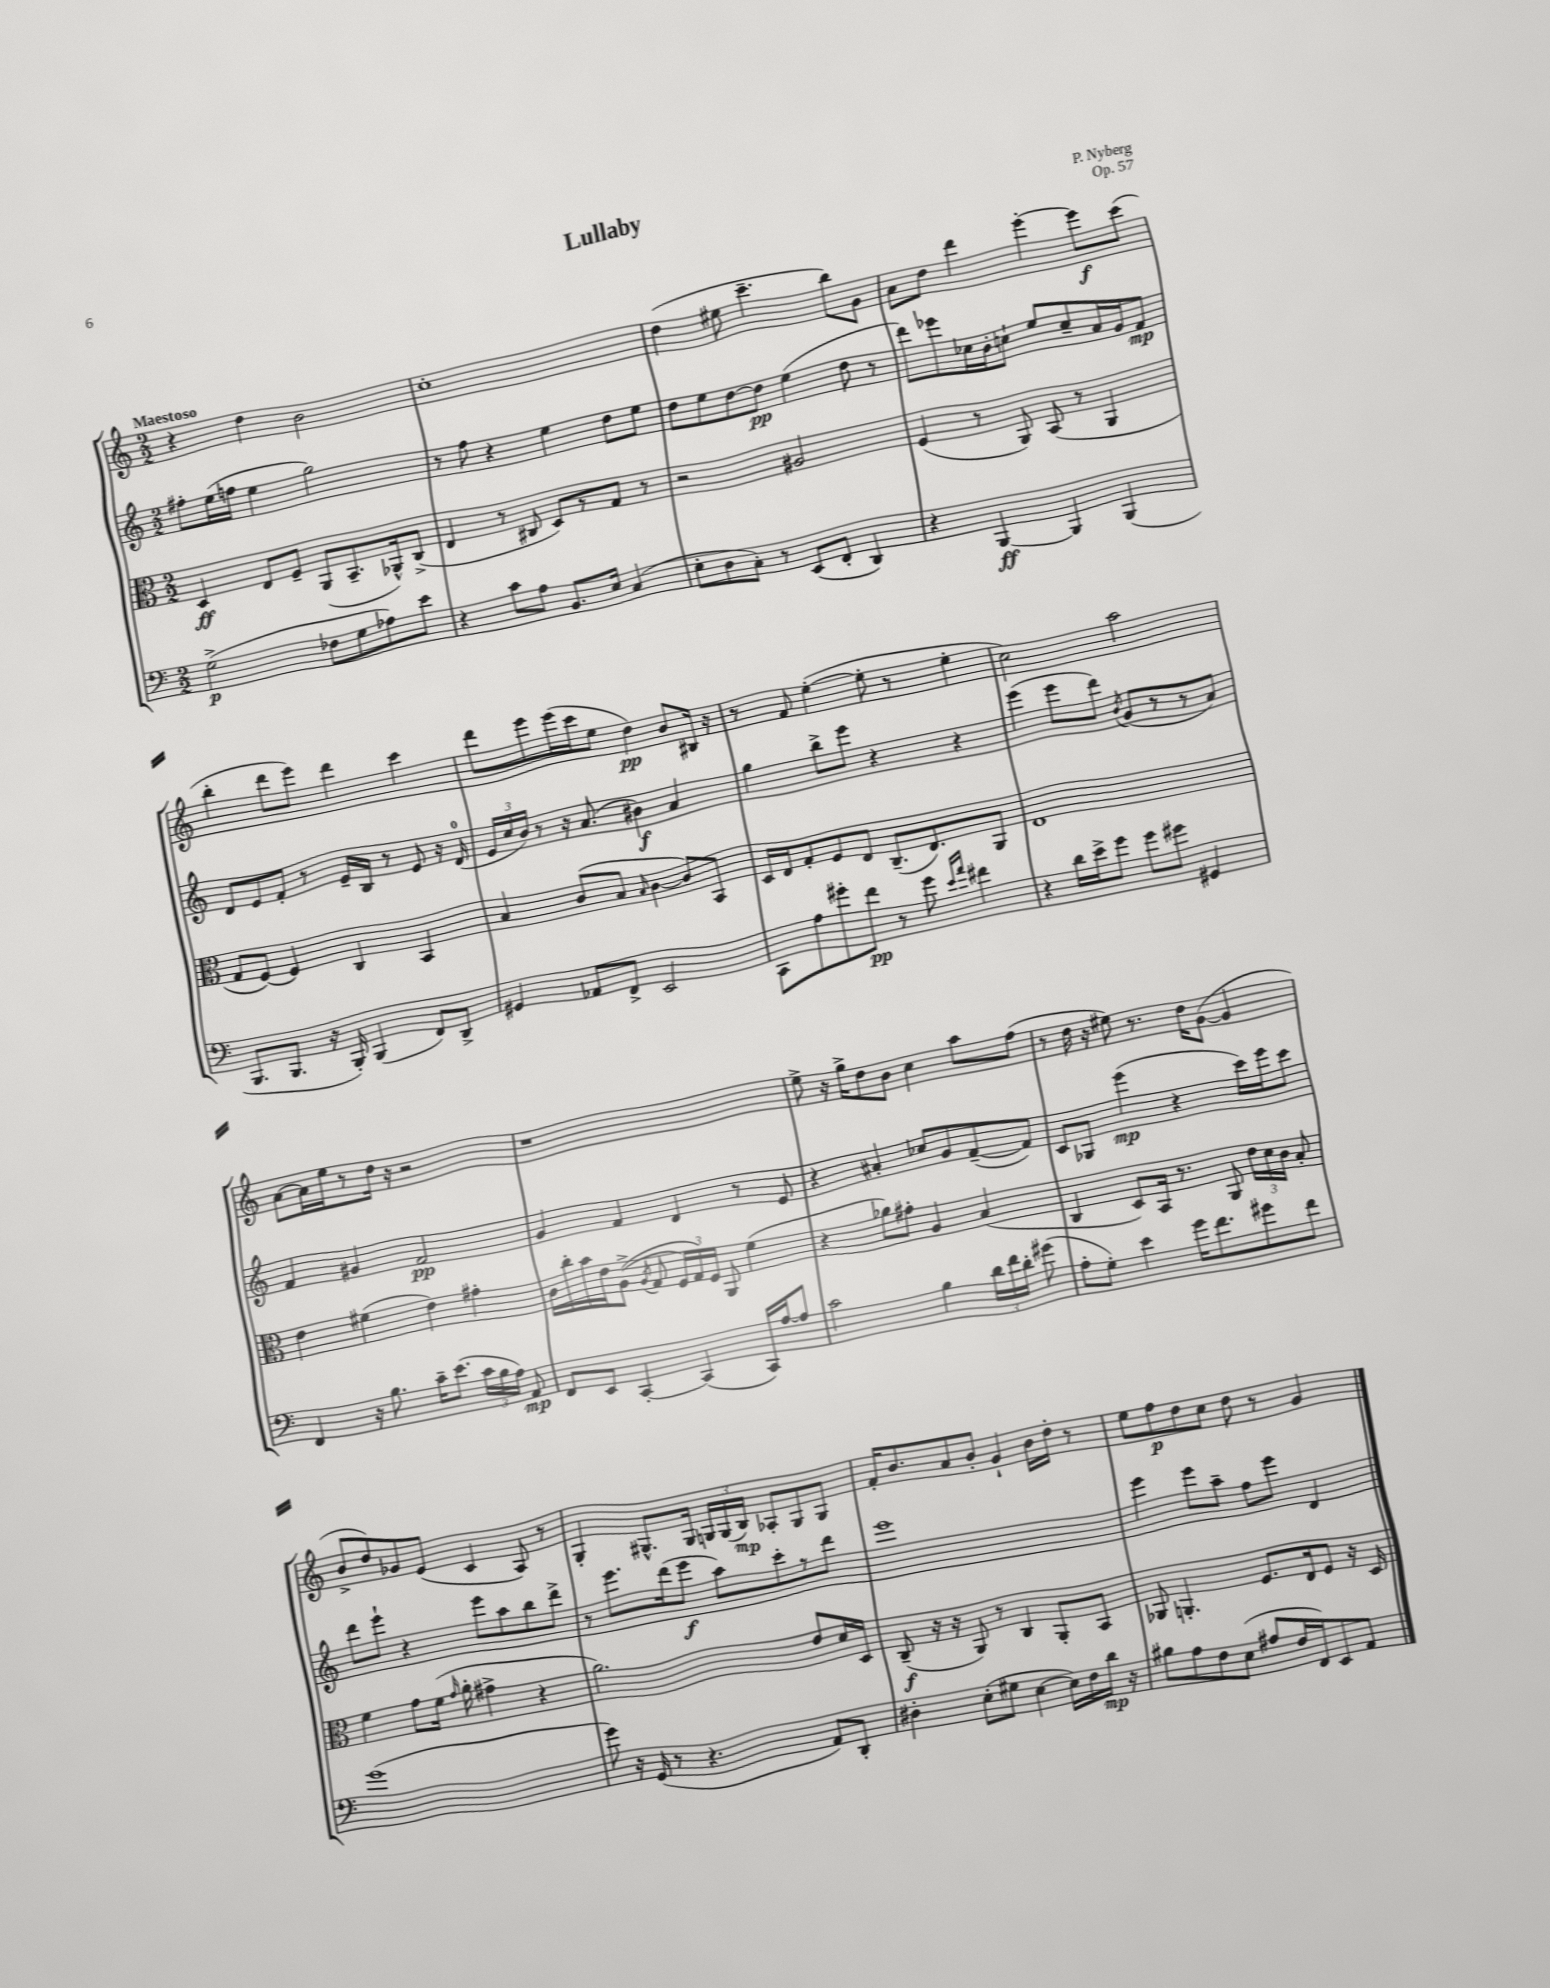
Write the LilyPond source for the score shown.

\header { title = "Lullaby" composer = "P. Nyberg" opus = "Op. 57" }
<<
\new StaffGroup <<
\new Staff = "s0" {
    \clef treble \key c \major \numericTimeSignature \time 2/2 \tempo "Maestoso"
    \autoBeamOff r4 d''4 b'2 |
    c''1-. |
    d''4( eis''8 c'''4.-- b''8[) g'8] |
    a'8[ d''8] d'''4 e'''4~-. e'''8[\f c'''8]( |
    b''4-. d'''8[ e'''8]) d'''4 c'''4 |
    d'''8[ e'''8 e'''16( c'''16 e''8] d''4\pp) b'8[ bis16] r16 |
    r8 f'8 e''4~-.( e''8-. r8 e''4-. |
    c''2) a''2 |
    a'8[~ a'16 e''16 r8 d''16] r16 r2 |
    r1 |
    e''8-> r16 g''16[-> d''8 b'8] c''4 a''8[ f''8]( |
    r8 d''16 r16 eis''8) r8. d''16[ g'8]~( g'4 |
    b'8[-> d''8) ges'8 e'8]( c'4 a8) r8 |
    g4-. gis8.[-^ gis16] \tuplet 3/2 { g16[ g16( b16]\mp) } aes8[-. g8 g8] |
    f'16[-. b'8. a'8 b'8]-. g'4-! b'16[ d''16]-. r8 |
    e''8[ f''8\p d''8 c''8] d''8 r8 g'4 \bar "|." |
}
\new Staff = "s1" {
    \clef treble \key c \major \numericTimeSignature \time 2/2
    \autoBeamOff fis''8[-. e''16( f''16] e''4 g''2) |
    r8 f''8 r4 e''4 d''8[ e''8] |
    d''8[ e''8 d''8~ d''8]\pp e''4( d''8 r8 |
    d'''8[) ees'''8 ces''16 b'16-. c''8]-! e''8[ c''8-- a'16 g'16 f'8]\mp |
    d'8[ e'8 f'8]-. r8 e'16[-- b16] r8 e'8 r16 d'16-0( |
    \tuplet 3/2 { e'16[ c''16 b'16]) } r8 r16 a'8.( bis'4\f) a'4 |
    g''4 b''8[-> e'''8] r4 r4 |
    e'''4( e'''8[ d'''8]) \acciaccatura { b'8 } g'8[( r8 r8 a'8]) |
    f'4 gis'4 f'2\pp |
    g'4 f'4 d'4 r8 e'8 |
    r4 ais'4-. ces''8[ g'8 f'8~--( f'8]) |
    c'8[ ges8] e'''4\mp( r4 c'''16[) e'''16 c'''8] |
    d'''8[ e'''8]-! r4 e'''8[ a''8 b''8 d'''8]-> |
    r8 e'''8.[ d'''16( e'''8]\f a''8[) c'''8-. r8 d'''8] |
    e'''1 |
    e'''4 e'''8[ a''8]-- f''8[ e'''8] d'4 \bar "|." |
}
\new Staff = "s2" {
    \clef alto \key c \major \numericTimeSignature \time 2/2
    \autoBeamOff d4\ff e8[ f8]-- a,8[( b,8.-- aes,16-^) c8]->( |
    e4 r8 cis8 d8[) r8 g8] r8 |
    r2 ais2 |
    f4( r8 a,8) b,8( r8 a,4 |
    g8[ f8]~) f4 c4 b,4 |
    b4 c'8[( b8] \grace { b16 } c'4~ c'8[) b,8] |
    d16[ e16 g8-. f8 e8] c8.[--( e8.) a,8] |
    e1 |
    e'4 fis'4( e'4) gis'4-. |
    c'16[ c''16-. b'16 e'16 a8]->(\( \acciaccatura { a8 } g8 \tuplet 3/2 { f16[) g16\) f16] } a,8 f'4( |
    r4 aes'8[) gis'8]-. a4 b4( |
    c4 d8[) b,16] r8. a,8 \tuplet 3/2 { e'16[ d'16 c'16] } b8-. |
    f'4 g'8[ f'16]( \grace { g'16 } a'16-. gis'4-> r4 |
    a'2.) e'8[ d'16 d16] |
    c8--\f( r16 r16 a,8) r8 c4 a,8[-. b,8] |
    aes,8 a,4.-. f8.[ e16 f8] r16 d16 \bar "|." |
}
\new Staff = "s3" {
    \clef bass \key c \major \numericTimeSignature \time 2/2
    \autoBeamOff g2->\p( fes8[ g8 aes8) e'8] |
    r4 c'8[ a8] b,8.[ e16] c4( |
    e8[-. d8 c8]-.) r8 e,8[( f,8]-. d,4) |
    r4 b,,4~\ff b,,4 b,,4( |
    b,,8.[ b,,8.] r16 b,,16-.) b,,4( f,8[) d,8]-> |
    gis,4 aes,8[ f,8]-> e,2 |
    c,8[ a8 gis'8-. f'8]\pp r8 gis'8 \grace { e'16[ a'16] } fis'4 |
    r4 d'16[ e'16-> g'8] g'8[ gis'8] gis,4 |
    f,4 r16 b8. c'16[-- e'8.]( \tuplet 3/2 { c'16[ b16 a16]) } a,8\mp |
    f,8[ e,8] c,4~-. c,4( c,16[) a16~ a8] |
    c'2 b4 \tuplet 3/2 { d'16[ f'16 d'16]-. } gis'8( |
    a8[-. g8]-.) e'4 g'16[ f'8. gis'8 f'8] |
    g'1( |
    g'8) r16 g,16( r8 r4. a,8[) d,8]-. |
    dis4-. e8[-.( gis8] e4~ e16[) f16 d'16]\mp r16 |
    bis8[ a8 f8 e8]( ais8[ f16 f,16) e,8 a,8] \bar "|." |
}
>>
>>
\layout { \context { \Score \remove "Bar_number_engraver" } }
